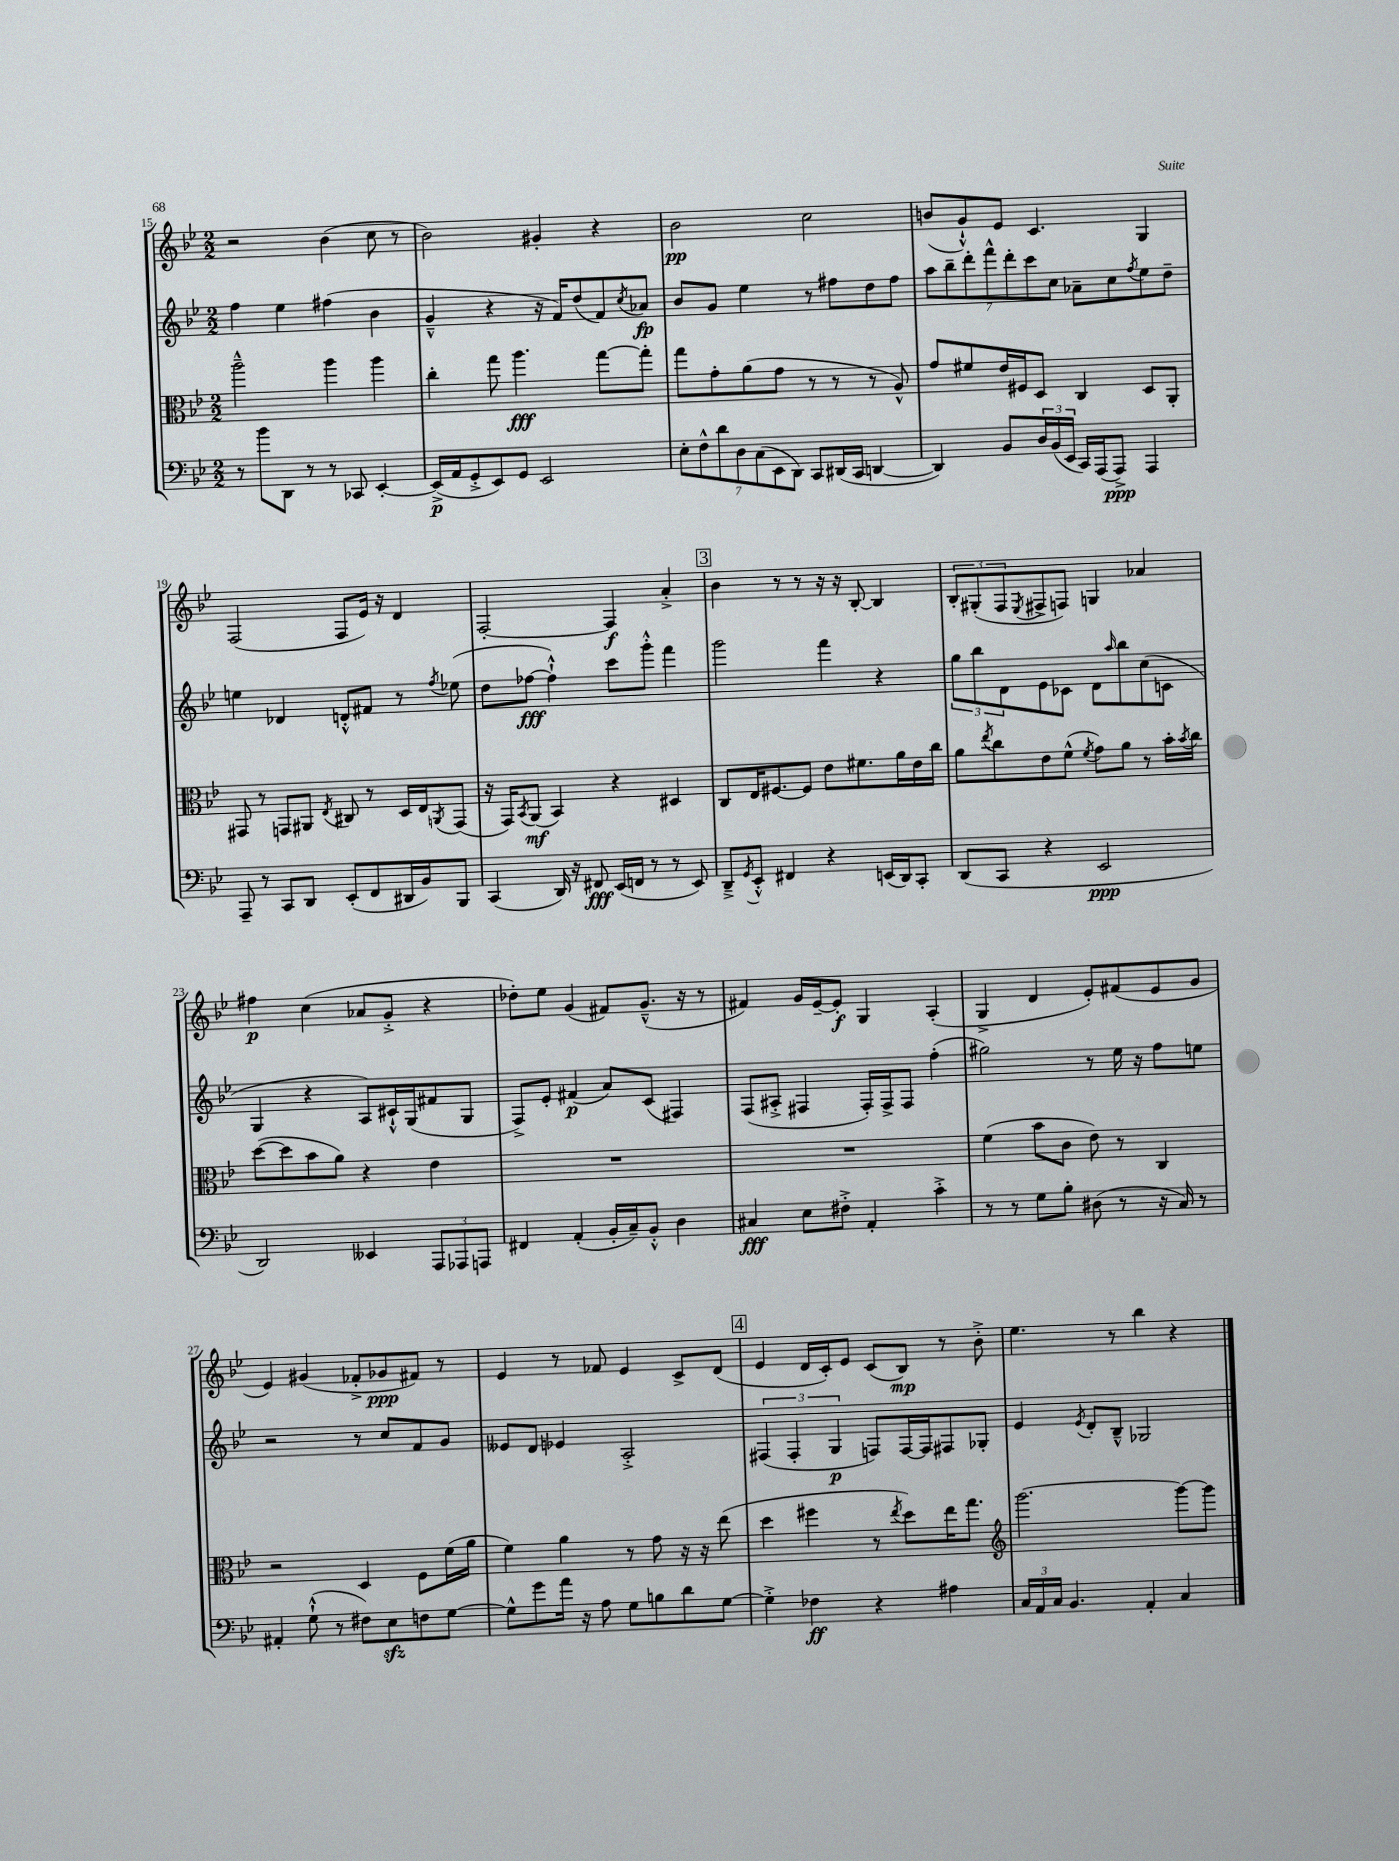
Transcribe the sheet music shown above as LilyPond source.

<<
\new StaffGroup <<
\new Staff = "s0" {
    \clef treble \key bes \major \numericTimeSignature \time 2/2
    r2 bes'4( c''8 r8 |
    bes'2) gis'4-. r4 |
    bes'2\pp c''2 |
    b'8( g'8-!-^) ees'8 c'4. g4 |
    f2( f8 ees'16) r16 d'4 |
    f2~-. f4\f a'4-.-> |
    \mark \markup { \box "3" } bes'4 r8 r8 r16 r16 bes8~-. bes4 |
    \tuplet 3/2 { bes8-. gis8-.( f8 } \acciaccatura { ees8 } fis8-> f8) g4 aes'4 |
    fis''4\p c''4( aes'8 g'8-.-> r4 |
    des''8-.) ees''8 g'4( fis'8) g'8.---^( r16 r8 |
    fis'4) g'16 ees'16~-- ees'8-.\f g4 a4-.( |
    g4-> d'4 ees'8-.) fis'8( ees'8 g'8 |
    ees'4) gis'4( fes'8-.-> ges'8\ppp fis'8) r8 |
    ees'4 r8 fes'8 ees'4 c'8-> d'8( |
    \mark \markup { \box "4" } ees'4 d'16 c'16-.) ees'8 c'8( bes8\mp) r8 bes'8-.-> |
    ees''4. r8 bes''4 r4 \bar "|." |
}
\new Staff = "s1" {
    \clef treble \key bes \major \numericTimeSignature \time 2/2
    f''4 ees''4 fis''4( bes'4 |
    g'4---^ r4 r16 f'16) d''8( f'8) \acciaccatura { c''8 } aes'8\fp |
    bes'8 g'8 ees''4 r8 fis''8 d''8 fis''8 |
    \tuplet 7/4 { a''8 bes''8-- d'''8-. f'''8-^ d'''8-. c'''8 c''8 } aes'8-- c''8 \acciaccatura { f''8 } ees''8 d''8-- |
    e''4 des'4 d'8-.-^ fis'8 r8 \acciaccatura { f''8 } ees''8( |
    d''8 fes''8~\fff fes''4-!-^) c'''8 g'''8-.-^ f'''4 |
    \mark \markup { \box "3" } g'''2 f'''4 r4 |
    \tuplet 3/2 { g''8 bes''8 d'8 } ees'8 ces'8 d'8 \grace { a''16 } bes''8 c''8( c'8 |
    g4 r4 a8) cis'16-!-^ g16( fis'8 g8 |
    f8->) ees'8-. fis'4\p( a'8) c'8( fis4) |
    f8( ais8-.-> fis4 fis16-.) fis16-> fis8 f''4-.( |
    gis''2) r8 ees''16 r16 f''8 e''8 |
    r2 r8 c''8 f'8 g'8 |
    eeses'8 d'8 ees'4 a2-.-> |
    \mark \markup { \box "4" } \tuplet 3/2 { fis4( fis4-. g4\p } f8) f16~ f16 fis8 ges8-. |
    ees'4 \acciaccatura { ees'8 } d'8-. bes8---^ ges2 \bar "|." |
}
\new Staff = "s2" {
    \clef alto \key bes \major \numericTimeSignature \time 2/2
    a''2---^ a''4 a''4 |
    c''4-. g''8 a''4.\fff g''8~ g''8-. |
    g''8 g'8-. a'8( g'8 r8 r8 r8 a8-^) |
    g'8 fis'8 ees'16 fis16 d8 c4 d8 a,8-. |
    gis,8 r8 g,8 ais,8 \acciaccatura { ees8 } cis8 r8 d16 ees16 \acciaccatura { a,8 } g,8( |
    r16 g,16) \acciaccatura { bes,8 } a,8\mf( bes,4) r4 dis4 |
    \mark \markup { \box "3" } c8 ees16 fis8.~ fis8 ees'8 fis'8. a'16 ees'16 c''16 |
    a'8 \acciaccatura { ees''8 } c''8 ees'8 f'8-^( \acciaccatura { f'8 } g'8) a'8 r8 bes'16-. \acciaccatura { bes'8 } c''16 |
    d''8~( d''8 bes'8 a'8) r4 ees'4 |
    R1 |
    R1 |
    f'4( bes'8 c'8 ees'8) r8 c4 |
    r2 d4 f8 f'16( a'16 |
    f'4) a'4 r8 g'8 r16 r16 ees''8( |
    \mark \markup { \box "4" } d''4 fis''4 r8 \acciaccatura { ees''8 } d''8) ees''16 g''8. |
    \clef treble g'''2.~ g'''8~ g'''8 \bar "|." |
}
\new Staff = "s3" {
    \clef bass \key bes \major \numericTimeSignature \time 2/2
    r8 bes'8 d,8 r8 r8 ces,8 ees,4~-. |
    ees,16->\p( a,16 g,8-.-> ees,8) g,8 ees,2 |
    \tuplet 7/4 { ees8-. f8-^ d'8 d8 c8( ees,8 d,8) } c,8 dis,16( c,16 d,4~ |
    d,4) bes,8 \tuplet 3/2 { d16 bes,16( ees,16 } c,16) a,,16( a,,8->\ppp) a,,4 |
    a,,8-- r8 c,8 d,8 ees,8-.( f,8 dis,16 bes,16) bes,,8 |
    c,4( d,16) r16 fis,8\fff ees,16( f,16 r8 r8 ees,8) |
    \mark \markup { \box "3" } d,8---> \acciaccatura { g,8 } ees,8-.-^ fis,4 r4 e,16( d,16) c,8-. |
    d,8( c,8 r4 ees,2\ppp |
    d,2) eeses,4 \tuplet 3/2 { a,,8 aes,,8 a,,8 } |
    fis,4 a,4-.( bes,16-. c16--) bes,8-.-^ d4 |
    cis4\fff ees8 fis8-.-> a,4-. c'4-.-> |
    r8 r8 g8 bes8-. dis8( r8 r16 c16) r8 |
    ais,4-. g8-!-^( r8 fis8) ees8\sfz f8 g8~ |
    g8-^ g'8 a'16 r16 a8 g8 b8 d'8 g8~ |
    \mark \markup { \box "4" } g4-.-> fes4\ff r4 ais4 |
    \tuplet 3/2 { c16 a,16 c16 } bes,4. a,4-. c4 \bar "|." |
}
>>
>>
\layout { \context { \Score currentBarNumber = #15 } }
